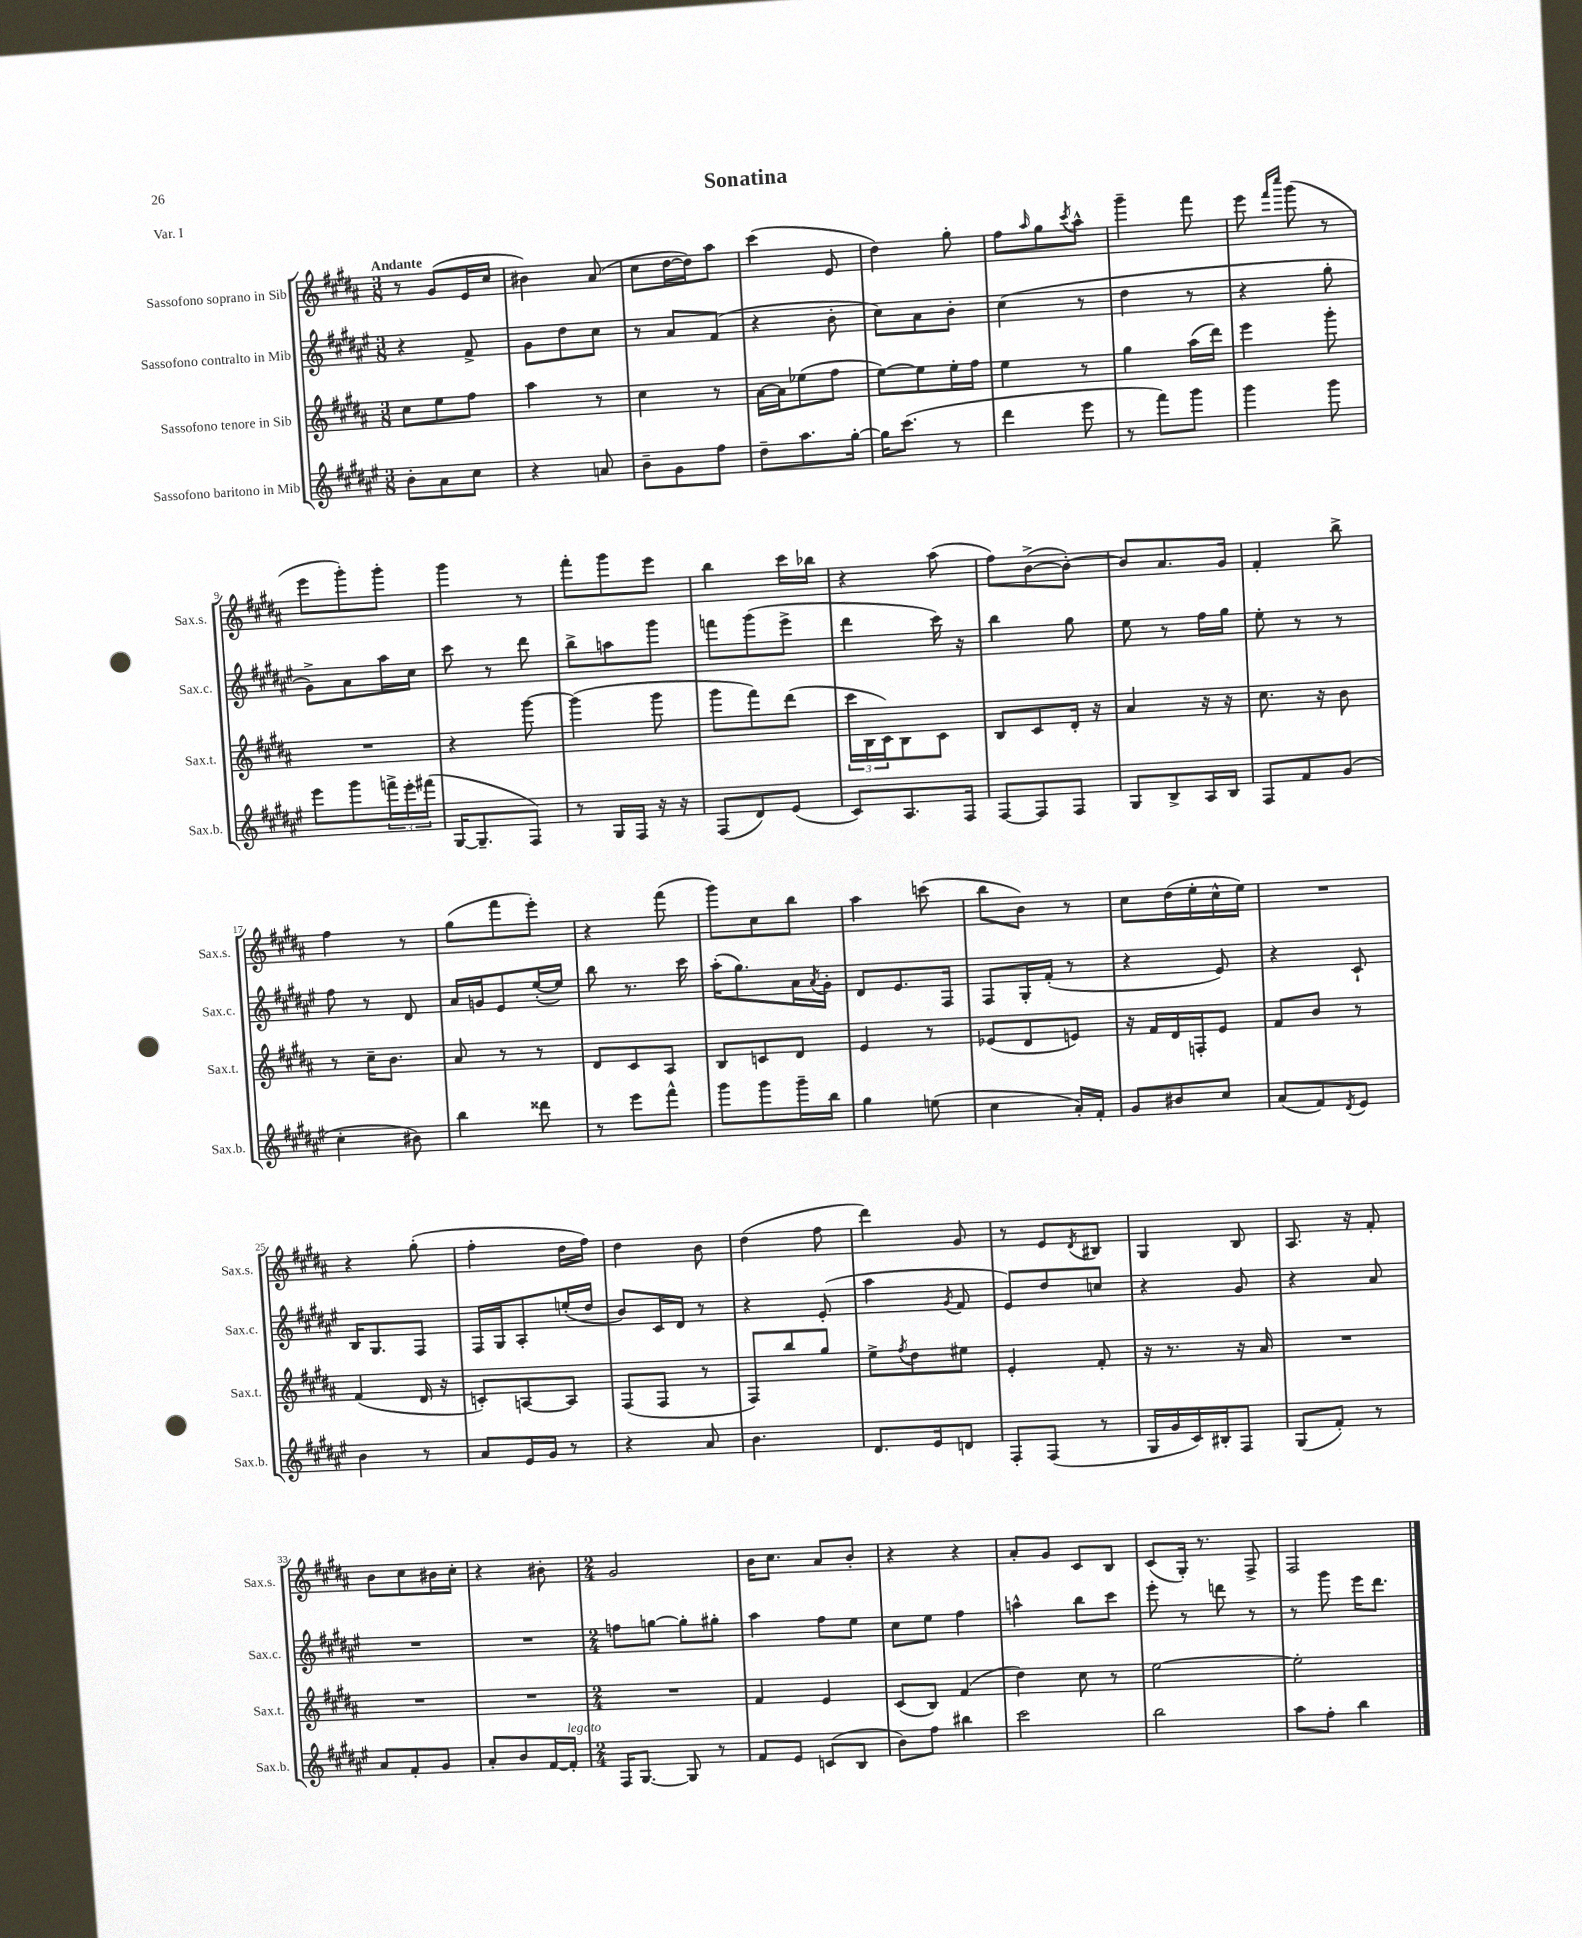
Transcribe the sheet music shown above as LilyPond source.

\header { title = "Sonatina" piece = "Var. I" }
<<
\new StaffGroup <<
\new Staff = "s0" \with { instrumentName = "Sassofono soprano in Sib" shortInstrumentName = "Sax.s." } {
    \clef treble \key b \major \numericTimeSignature \time 3/8 \tempo "Andante"
    r8 gis'8( e'16 cis''16 |
    bis'4) ais'8( |
    cis''8 dis''16~ dis''16) ais''8 |
    cis'''4( e'8 |
    dis''4) gis''8-. |
    fis''8 \grace { ais''16 } gis''8 \acciaccatura { cis'''8 } ais''8-^ |
    gis'''4-- fis'''8 |
    e'''8 \grace { fis'''16 cis''''16 } gis'''8( r8 |
    e'''8 gis'''8-.) gis'''8-. |
    gis'''4 r8 |
    fis'''8-. gis'''8 e'''8 |
    b''4 cis'''16 bes''16 |
    r4 ais''8( |
    fis''8) b'8~->( b'8~-.) |
    b'8 ais'8. gis'16 |
    fis'4-. b''8-> |
    fis''4 r8 |
    gis''8( fis'''8 e'''8-.) |
    r4 fis'''8( |
    gis'''8) cis''8 b''8 |
    ais''4 c'''8( |
    b''8 b'8) r8 |
    cis''8 dis''16( e''16-. cis''16-^ e''16) |
    R4. |
    r4 gis''8-.( |
    fis''4-. dis''16 fis''16) |
    dis''4 b'8 |
    dis''4( fis''8 |
    dis'''4) gis'8 |
    r8 e'8 \acciaccatura { dis'8 } bis8 |
    gis4 b8 |
    ais8. r16 fis'8-. |
    b'8 cis''8 bis'16 cis''16-. |
    r4 bis'8-. |
    \numericTimeSignature \time 2/4 gis'2 |
    b'16 cis''8. ais'8 b'8-. |
    r4 r4 |
    ais'8-. gis'8 cis'8 b8 |
    cis'8( gis16-.) r8. fis8-> |
    fis2 \bar "|." |
}
\new Staff = "s1" \with { instrumentName = "Sassofono contralto in Mib" shortInstrumentName = "Sax.c." } {
    \clef treble \key fis \major \numericTimeSignature \time 3/8
    r4 fis'8-> |
    gis'8 dis''8 cis''8 |
    r8 ais'8 fis'8( |
    r4 b'8-. |
    cis''8) ais'8 b'8-. |
    cis''4( r8 |
    dis''4 r8 |
    r4 gis''8-. |
    gis'8->) ais'8 ais''16 cis''16 |
    cis'''8 r8 dis'''8 |
    b''8-> a''8 gis'''8 |
    f'''8 gis'''8( eis'''8-> |
    dis'''4 cis'''16) r16 |
    b''4 gis''8 |
    eis''8 r8 fis''16 gis''16 |
    eis''8-. r8 r8 |
    fis''8 r8 dis'8 |
    ais'16 g'16 eis'8 eis''16~-.( eis''16) |
    b''8 r8. cis'''16 |
    ais''16-.( gis''8.) ais'16 \acciaccatura { ais'8 } gis'16-. |
    dis'8 eis'8. fis16 |
    fis8 gis16-. fis'16-.( r8 |
    r4 eis'8) |
    r4 cis'8-! |
    b16 gis8. fis8 |
    fis16 gis16 ais8-. e''16-.( dis''16 |
    b'8) cis'16 dis'16 r8 |
    r4 eis'8-.( |
    ais''4 \acciaccatura { gis'8 } fis'8 |
    eis'8) dis''8 c''8 |
    r4 gis'8 |
    r4 ais'8 |
    R4. |
    R4. |
    \numericTimeSignature \time 2/4 f''8 g''8~ g''8-. gis''8-. |
    ais''4 fis''8 eis''8 |
    cis''8 eis''8 fis''4 |
    a''4-^ b''8 cis'''8 |
    eis'''8-. r8 d'''8 r8 |
    r8 gis'''8 eis'''16 dis'''8. \bar "|." |
}
\new Staff = "s2" \with { instrumentName = "Sassofono tenore in Sib" shortInstrumentName = "Sax.t." } {
    \clef treble \key b \major \numericTimeSignature \time 3/8
    cis''8 e''8 fis''8 |
    ais''4 r8 |
    cis''4 r8 |
    ais'16~ ais'16 ees''8( fis''8 |
    e''8~) e''8 e''16-. fis''16 |
    e''4 r8 |
    gis''4 ais''16( dis'''16) |
    e'''4 gis'''8-. |
    R4. |
    r4 gis'''8~ |
    gis'''4( gis'''8 |
    gis'''8 fis'''8) dis'''8( |
    \tuplet 3/2 { cis'''16 b16 cis'16) } b8 cis'8 |
    b8 cis'8 dis'16-. r16 |
    ais'4 r16 r16 |
    cis''8. r16 b'8 |
    r8 cis''16-- b'8. |
    ais'8 r8 r8 |
    dis'8 cis'8 ais8 |
    b8 c'8 dis'8 |
    e'4 r8 |
    ees'8( dis'8 e'8) |
    r16 fis'16 dis'16 f16-. e'8 |
    fis'8 b'8 r8 |
    fis'4( dis'16 r16 |
    c'8-.) a8~ a8 |
    fis8( fis8 r8 |
    fis8) b''8 gis''8 |
    e''8-> \acciaccatura { fis''8 } dis''8 eis''8 |
    e'4-. fis'8-. |
    r16 r8. r16 ais'16 |
    R4. |
    R4. |
    R4. |
    \numericTimeSignature \time 2/4 R2 |
    fis'4 e'4 |
    cis'8( b8) fis'4( |
    dis''4) cis''8 r8 |
    e''2~ |
    e''2-. \bar "|." |
}
\new Staff = "s3" \with { instrumentName = "Sassofono baritono in Mib" shortInstrumentName = "Sax.b." } {
    \clef treble \key fis \major \numericTimeSignature \time 3/8
    b'8-. ais'8 cis''8 |
    r4 a'8 |
    b'8-- gis'8 fis''8 |
    dis''8-- ais''8. gis''16~-. |
    gis''16 cis'''8.( r8 |
    dis'''4 eis'''8 |
    r8 fis'''8) gis'''8 |
    gis'''4 gis'''8 |
    eis'''8 gis'''8 \tuplet 3/2 { f'''16-> eis'''16-. fis'''16( } |
    gis16~ gis8.-- fis8) |
    r8 gis16 fis16 r16 r16 |
    fis8( dis'8) eis'8( |
    cis'8) ais8. fis16 |
    fis8~ fis8 fis8 |
    gis8 b8-> ais16 b16 |
    fis8 fis'8 gis'8( |
    cis''4-. bis'8) |
    b''4 disis'''8 |
    r8 eis'''8 fis'''8-^ |
    gis'''8 gis'''8 gis'''16-- b''16 |
    gis''4 e''8( |
    cis''4 ais'16-.) fis'16-. |
    gis'8 bis'8 cis''8 |
    ais'8( fis'8) \acciaccatura { dis'8 } eis'8 |
    b'4 r8 |
    ais'8 eis'16 gis'16 r8 |
    r4 ais'8 |
    b'4. |
    dis'8. eis'16 d'8 |
    fis8-. fis8( r8 |
    gis16 gis'16 cis'16) bis16-. fis8 |
    gis8( fis'8-.) r8 |
    ais'8 fis'8-. gis'8 |
    ais'8-. b'8 fis'16~ fis'16-.^\markup { \italic "legato" } |
    \numericTimeSignature \time 2/4 fis16 gis8.~ gis8 r8 |
    fis'8 eis'8 c'8( b8 |
    b'8) fis''8 bis''4 |
    cis'''2 |
    b''2 |
    ais''8 fis''8-. b''4 \bar "|." |
}
>>
>>
